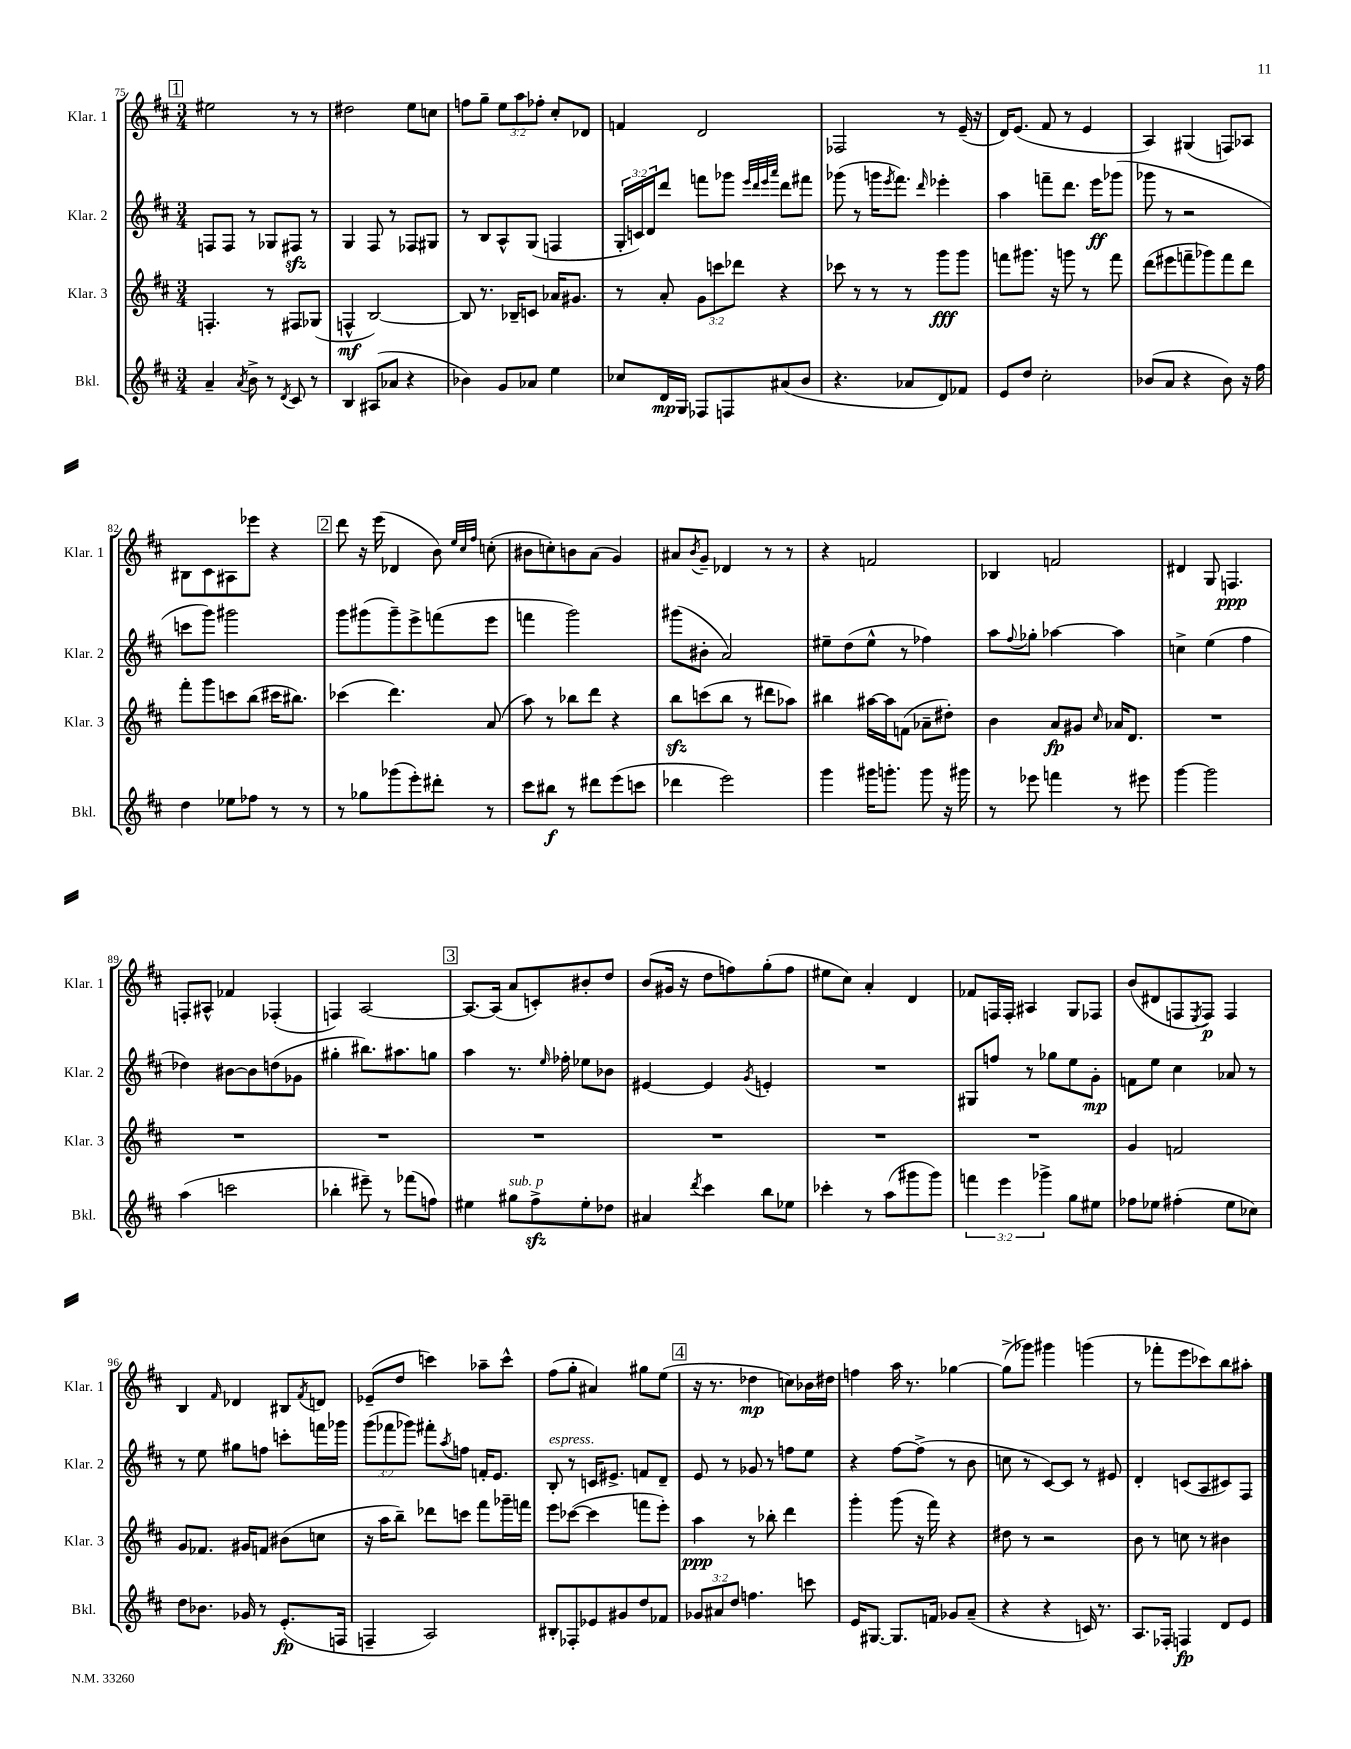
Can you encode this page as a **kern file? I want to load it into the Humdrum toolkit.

**kern	**kern	**kern	**kern
*staff4	*staff3	*staff2	*staff1
*clefG2	*clefG2	*clefG2	*clefG2
*k[f#c#]	*k[f#c#]	*k[f#c#]	*k[f#c#]
*M3/4	*M3/4	*M3/4	*M3/4
4a~	4.F'	8F	2ee#
.	.	8F	.
8qa	.	.	.
8b^	.	8r	.
8r	8r	8G-	.
8qd	.	.	.
8c#	8F#	8F#	8r
8r	(8G-	8r	8r
=	=	=	=
4B	4F^^	4G	2dd#
(8A#	[2B)	8F#	.
8a-	.	8r	.
4r	.	8F-	8ee
.	.	8G#	8cc
=	=	=	=
4b-)	8B]	8r	8ff
.	8.r	8B	8gg~
8g	.	8A^^	12ee
.	16B-~	.	.
.	.	.	12aa
8a-	8c	(8G	.
.	.	.	12ff-'
4ee	16a-	4F	8cc#'
.	8.g#	.	.
.	.	.	8d-
=	=	=	=
8cc-	8r	24G'	4f
.	.	24c)	.
.	.	24d	.
16d	8a'	8ddd	.
16G	.	.	.
8F-	12g	8fff	2d
.	12ccc	.	.
8F	.	8ggg-	.
.	12ddd-	.	.
.	.	32qqeee	.
.	.	32qqddd	.
.	.	32qqeee	.
.	.	32qqaaa	.
(8a#	4r	8ddd	.
8b	.	8fff#	.
=	=	=	=
4.r	8ccc-	(8ggg-	2F-
.	8r	8r	.
.	8r	16ggg	.
.	.	8qeee	.
.	.	8.fff#)	.
8a-	8r	.	.
.	.	16qqddd	.
8d)	8ggg	4eee-'	8r
8f-	8ggg	.	(16e~
.	.	.	16r
=	=	=	=
8e	8fff	4aa	16d)
.	.	.	(8.e
8dd	8.ggg#	.	.
2cc#'	.	8fff~	8f#
.	16r	.	.
.	8ggg	8.ddd	8r
.	8r	.	4e
.	.	16eee	.
.	8fff	(8ggg-	.
=	=	=	=
(8b-	(8ddd	8ggg-	4A)
8a	8eee#	8r	.
4r	8fff~	2r	(4G#
.	8ggg-)	.	.
8b-)	8fff	.	8F)
16r	8ddd	.	8A-
16ff#	.	.	.
=	=	=	=
4dd	8fff#'	8ccc	8B#
.	8ggg	8ggg)	8c#
8ee-	8ccc	2ggg#	8A#
8ff-	(8bb	.	8eee-
8r	16ccc#	.	4r
.	8.bb#)	.	.
8r	.	.	.
=	=	=	=
8r	(4ccc-	8ggg	8ddd
8gg-	.	(8ggg#	16r
.	.	.	(16eee
(8ggg-	4.ddd)	8ggg#~)	4d-
8eee')	.	8eee^	.
8ddd#'	.	(8fff	8b)
.	.	.	32qqee
.	.	.	32qqcc#
.	.	.	32qqff#
8r	(8a	8eee	(8cc'
=	=	=	=
8ccc#	8aa)	4fff	8b#
8bb#	8r	.	8cc')
8r	8bb-	2ggg)	8b
8ddd#	8ddd	.	(8a
(8eee	4r	.	4g)
8ccc	.	.	.
=	=	=	=
4ddd-	8bb	(8ggg#	8a#
.	.	.	8qb
.	(8ccc	8b#'	8g~
2eee)	8bb	2a)	4d-
.	8r	.	.
.	8ddd#	.	8r
.	8aa-)	.	8r
=	=	=	=
4ggg	4bb#	8ee#~	4r
.	.	(8dd	.
16ggg#	[16aa#	8ee#^^	2f
8.ggg'	16aa#]	.	.
.	(8f	8r	.
8ggg	8a-~	4ff-)	.
16r	8dd#')	.	.
16ggg#	.	.	.
=	=	=	=
8r	4b	8aa	4B-
.	.	8qqff#	.
8eee-	.	8gg-'	.
4fff	8a	[4aa-	2f
.	8g#	.	.
.	16qqcc#	.	.
8r	16a-	4aa-]	.
.	8.d	.	.
8eee#	.	.	.
=	=	=	=
[4ggg	2.r	4cc^	4d#
2ggg]	.	(4ee	8G
.	.	.	4.F
.	.	4ff#	.
=	=	=	=
(4aa	2.r	4dd-)	8F'
.	.	.	8A#^^
2ccc	.	[8b#	4f-
.	.	8b#]	.
.	.	(8dd	(4F-'
.	.	8g-	.
=	=	=	=
4bb-'	2.r	4gg#'	4F)
8eee#~)	.	8.bb#)	[2A
8r	.	.	.
.	.	8.aa#	.
(8fff-	.	.	.
8ff)	.	8gg	.
=	=	=	=
4ee#	2.r	4aa	8.A_
.	.	.	(16A]
8gg#	.	8.r	8a
8ff#^	.	.	8c')
.	.	16qqee	.
.	.	16ff-'	.
8ee#'	.	8ee-	8b#'
8dd-	.	8b-	8dd
=	=	=	=
4a#	2.r	[4e#	(8b
.	.	.	16g#
.	.	.	16r
8qddd	.	.	.
4ccc#	.	4e#]	8dd
.	.	.	8ff)
.	.	8qg	.
8bb	.	4e'	(8gg'
8ee-	.	.	8ff
=	=	=	=
4ccc-'	2.r	2.r	8ee#
.	.	.	8cc#)
8r	.	.	4a'
(8aa	.	.	.
8ggg#	.	.	4d
8ggg#)	.	.	.
=	=	=	=
6fff	2.r	8G#	8f-
.	.	8ff	16F
6eee	.	.	.
.	.	.	16F'
.	.	8r	4A#
6ggg-^	.	.	.
.	.	8gg-	.
8gg	.	8ee	8G
8ee#	.	8g'	8F-
=	=	=	=
8ff-	4g	8f	(8b
8ee-	.	8ee	8d#
(4ff#'	2f	4cc#	8F
.	.	.	8qE
.	.	.	8F)
8ee-	.	8a-	4F
8cc-)	.	8r	.
=	=	=	=
8dd	8g	8r	4B
8.b-	8.f-	8ee	.
.	.	.	16qqf#
.	.	8gg#	4d-
16g-	16g#	.	.
8r	8f	8ff	.
(8.e'	(8b#	8ccc'	8B#
.	.	.	8qf#
.	8cc	16fff	8d
16F	.	16ggg-	.
=	=	=	=
4F~	16r	(12ggg	(8e-~
.	16aa	.	.
.	.	12fff-	.
.	8bb~)	.	8dd
.	.	12ggg-)	.
2A)	8ddd-	8fff#'	4ccc)
.	.	8qaa	.
.	8ccc	8ff	.
.	8fff#	16f'	8aa-~
.	.	8.e	.
.	16ggg-~	.	8ccc^^
.	16fff	.	.
=	=	=	=
8B#'	8eee	8B'	(8ff#
8F-'	([8ccc-	8r	8gg'
8e-	4ccc-]	16c	4a#)
.	.	8.e#^	.
8g#	.	.	.
8dd	8fff	8f	8gg#
8f-	8eee')	8d~	(8ee
=	=	=	=
12g-	4aa	8e	16r
.	.	.	8.r
12a#	.	.	.
.	.	8r	.
12dd	.	.	.
4.ff	8r	8g-	4dd-
.	8bb-'	8r	.
.	4ddd	8ff	8cc)
8ccc	.	8ee	16b-
.	.	.	16dd#
=	=	=	=
16e	4ggg'	4r	4ff
[8.G#	.	.	.
8.G#]	(8ggg	[8ff#	16aa
.	.	.	8.r
.	16r	(8ff#^]	.
16f	16fff#)	.	.
8g-	4r	8r	[4gg-
(8a~	.	8b	.
=	=	=	=
4r	8dd#	8cc	(8gg-^]
.	8r	8r	8ggg-)
4r	2r	[8c#)	4ggg#
.	.	8c#]	.
16c)	.	8r	(4ggg
8.r	.	.	.
.	.	8e#	.
=	=	=	=
8.A	8b	4d'	8r
.	8r	.	8fff-'
16F-'	.	.	.
4F	8cc	(8c	8eee
.	8r	8A	8ccc-)
8d	4b#	8c#)	8bb
8e	.	8F#	8aa#'
==	==	==	==
*-	*-	*-	*-
